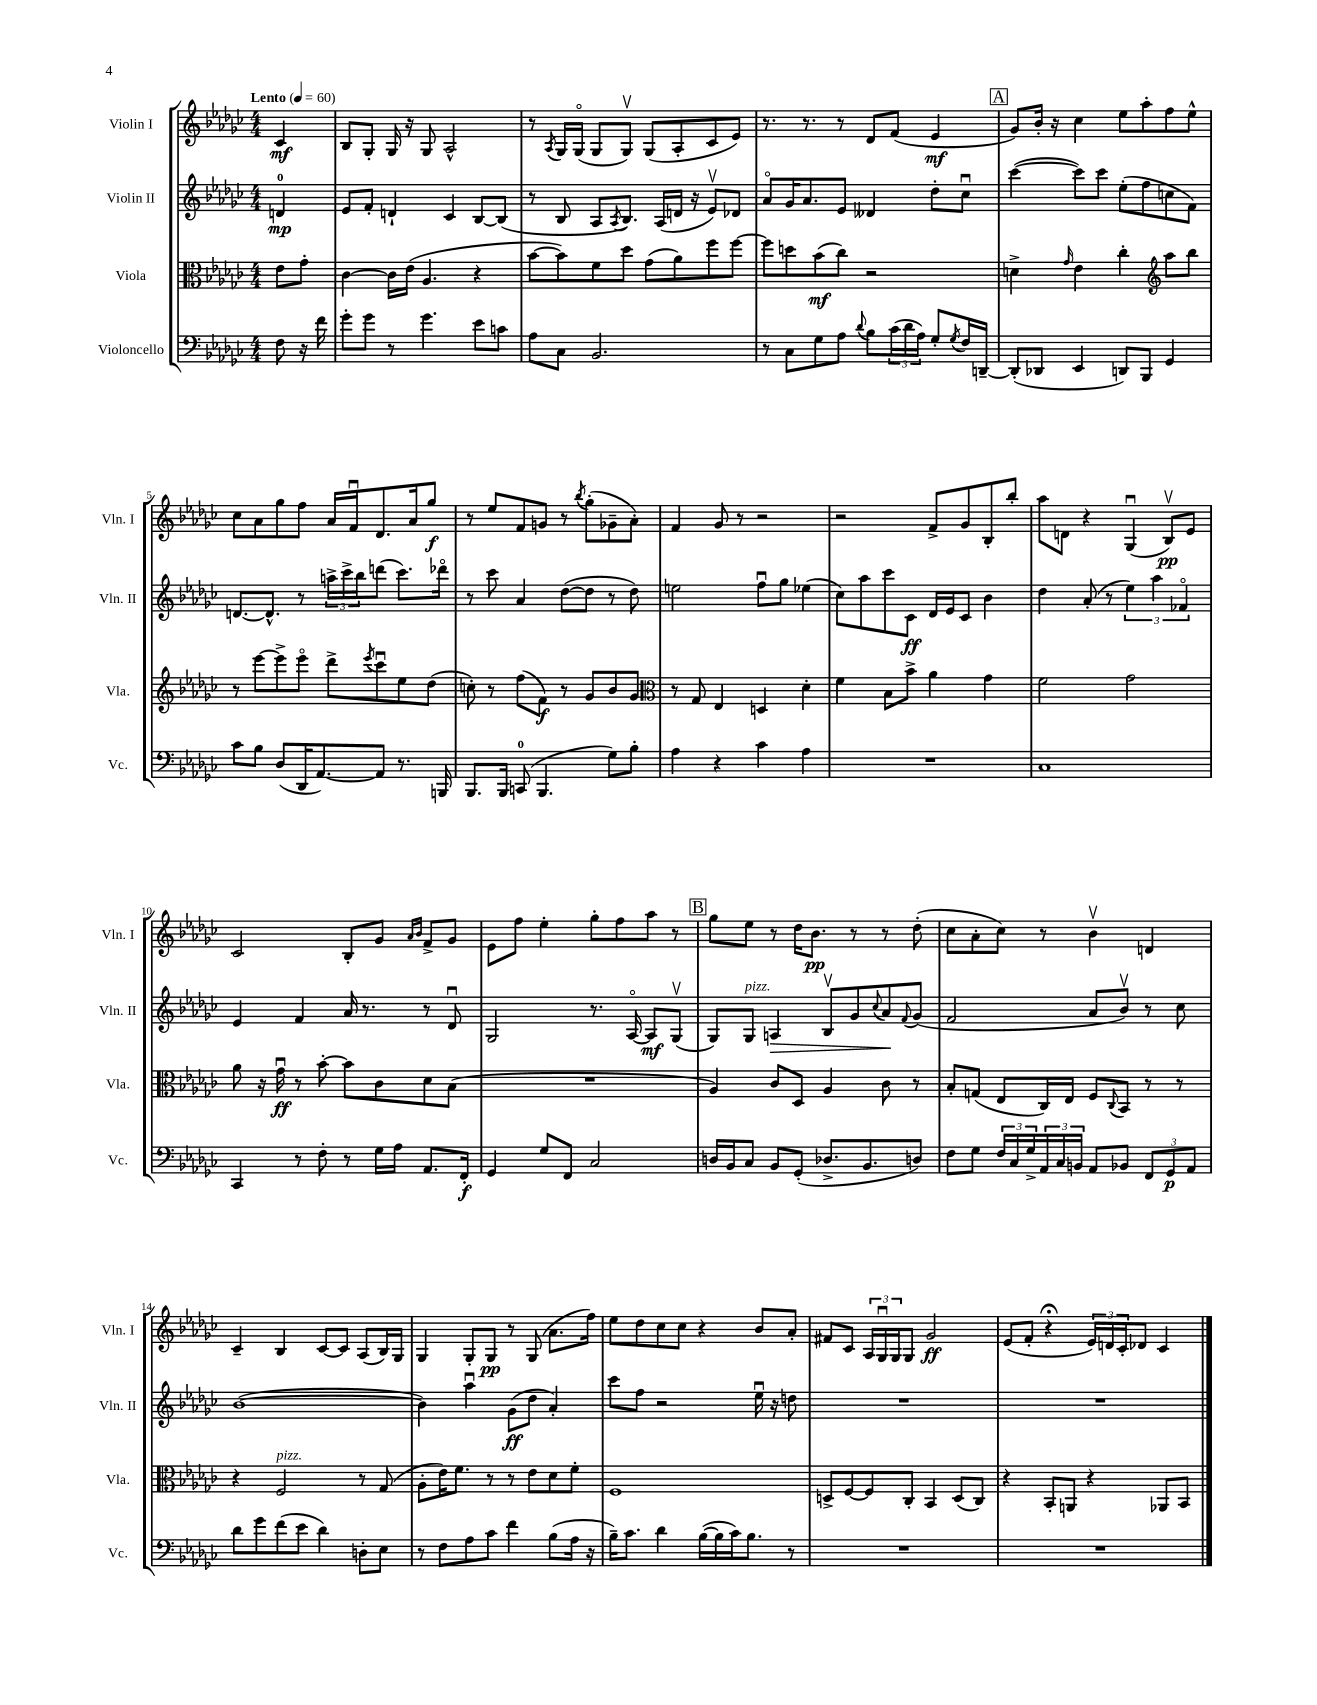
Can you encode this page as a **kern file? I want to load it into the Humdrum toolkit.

**kern	**kern	**kern	**kern
*staff4	*staff3	*staff2	*staff1
*clefF4	*clefC3	*clefG2	*clefG2
*k[b-e-a-d-g-c-]	*k[b-e-a-d-g-c-]	*k[b-e-a-d-g-c-]	*k[b-e-a-d-g-c-]
*M4/4	*M4/4	*M4/4	*M4/4
*MM60	*MM60	*MM60	*MM60
8F\	8e-\L	4d/	4c-/
16r	8g-'\J	.	.
16f\	.	.	.
=	=	=	=
8g-'\L	[4c-\	8e-/L	8B-/L
8g-\J	.	8f'/J	8G-'/J
8r	16c-\]LL	4d`/	16G-/
.	(16e-\JJ	.	16r
4.g-\	4.A-/	.	8G-/
.	.	4c-/	2A-^^/
8e-\L	4r	[8B-/L	.
8c\J	.	(8B-/]J	.
=	=	=	=
8A-\L	[8b-\L	8r	8r
.	.	.	8qA-/
8C-\J	8b-\])	8B-/	16G-/LL
.	.	.	(16G-o/JJ
2.BB-/	8f\	8A-/L	8G-/L
.	.	8qA-/	.
.	8dd-\J	8.B-/J)	8G-v/J)
.	(8g-\L	.	(8G-/L
.	.	(16A-/LL	.
.	8a-\)	16d/JJ	8A-'/
.	.	16r	.
.	8ff\	8e-v/L)	8c-/
.	[8ff\J	8d-/J	8e-/J)
=	=	=	=
8r	8ff\]L	8a-o/L	8.r
8C-\L	8dd\	16g-/K	.
.	.	8.a-/	8.r
8G-\	(8b-\	.	.
8A-\J	8cc-\J)	8e-/J	8r
8qqd-/	.	.	.
8B-\L	2r	4d--/	8d-/L
(24c-\L	.	.	(8f/J
24d-\	.	.	.
24A-\JJ)	.	.	.
8G-'/L	.	8dd-'\L	4e-/
8qG-/	.	.	.
16F/L	.	8cc-u\J	.
[16DD~/JJ	.	.	.
=	=	=	=
(8DD'/]L	4d^\	([4ccc-\	8g-/L)
8DD-/J	.	.	16b-'/Jk
.	.	.	16r
.	16qqg-/	.	.
4EE-/	4e-\	8ccc-\]L)	4cc-\
.	.	8ccc-\J	.
8DD/L)	4cc-'\	(8ee-'\L	8ee-\L
8BBB-/J	.	8ff\	8aa-'\
*	*clefG2	*	*
4GG-/	8aa-\L	8cc\	8ff\
.	8bb-\J	8f\J)	8ee-^^\J
=	=	=	=
8c-\L	8r	[8.d/L	8cc-\L
8B-\J	[8eee-\L	.	8a-\
.	.	8.d^^/]J	.
(8D-/L	8eee-^\]	.	8gg-\
16DD-/K	8eee-o\J	8r	8ff\J
[8.AA-/)	.	.	.
.	8ddd-^\L	24aa^\LL	16a-/LL
.	.	24ccc-^\	.
.	.	.	16fu/J
.	.	24bb-\J	.
.	8qeee-/	.	.
8AA-/]J	8ccc-u\	(8ddd\J	8.d-/
8.r	8ee-\	8.ccc-\L)	.
.	.	.	16a-/k
.	(8dd-\J	.	8gg-/J
16BBB/	.	16ddd-o\Jk	.
=	=	=	=
8.BBB-/L	8cc'\)	8r	8r
.	8r	8ccc-\	8ee-/L
16BBB-/Jk	.	.	.
(8CC/	(8ff\L	4a-/	8f/
4.BBB-/	8f\J)	.	8g/J
.	8r	([8dd-\L	8r
.	.	.	8qbb-/
.	8g-/L	8dd-\]J	(8gg-'\L
8G-\L)	8b-/	8r	8g-~\
8B-'\J	8g-/J	8dd-\)	8a-'\J)
=	=	=	=
*	*clefC3	*	*
4A-\	8r	2ee\	4f/
.	8G-/	.	.
4r	4E-/	.	8g-/
.	.	.	8r
4c-\	4D/	8ffu\L	2r
.	.	8gg-\J	.
4A-\	4d-'\	(4ee-\	.
=	=	=	=
1r	4f\	8cc-\L)	2r
.	.	8aa-\	.
.	8B-\L	8ccc-\	.
.	8b-^\J	8c-\J	.
.	4a-\	16d-/LL	8f^/L
.	.	16e-/J	.
.	.	8c-/J	8g-/
.	4g-\	4b-\	8B-'/
.	.	.	8bb-'/J
=	=	=	=
1C-	2f\	4dd-\	8aa-\L
.	.	.	8d\J
.	.	(8a-'/	4r
.	.	8r	.
.	2g-\	6ee-\)	(4G-u/
.	.	6aa-\	.
.	.	.	8B-v/L)
.	.	6f-o/	.
.	.	.	8e-/J
=	=	=	=
4CC-/	8a-\	4e-/	2c-/
.	16r	.	.
.	16g-u\	.	.
8r	8r	4f/	.
8F'\	[8b-'\	.	.
8r	8b-\]L	16a-/	8B-'/L
.	.	8.r	.
16G-\LL	8c-\	.	8g-/J
16A-\JJ	.	.	.
.	.	.	16qqa-/LL
.	.	.	16qqb-/JJ
8.AA-/L	8d-\	8r	8f^/L
.	(8B-\J	8d-u/	8g-/J
16FF'/Jk	.	.	.
=	=	=	=
4GG-/	1r	2G-/	8e-\L
.	.	.	8ff\J
8G-/L	.	.	4ee-'\
8FF/J	.	.	.
2C-/	.	8.r	8gg-'\L
.	.	.	8ff\
.	.	[16A-o/	.
.	.	8A-/]L	8aa-\J
.	.	(8G-v/J	8r
=	=	=	=
16D/LL	4A-/)	8G-/L)	8gg-\L
16BB-/J	.	.	.
8C-/J	.	8G-/J	8ee-\J
8BB-/L	8c-/L	4A/	8r
(8GG-'/J	8D-/J	.	16dd-\LK
.	.	.	8.b-\J
8.D-^/L	4A-/	8B-v/L	.
.	.	8g-/	8r
8.BB-/	.	.	.
.	.	8qqcc-/	.
.	8c-\	8a-/	8r
.	.	8qqf/	.
8D/J)	8r	(8g-/J	(8dd-'\
=	=	=	=
8F\L	8B-'/L	2f/	8cc-\L
8G-\J	(8G/J	.	8a-'\
24F/LL	8E-/L	.	8cc-\J)
24C-/	.	.	.
24G-^/	.	.	.
24AA-/	16C-/L)	.	8r
24C-/	.	.	.
.	16E-/JJ	.	.
24BB/JJ	.	.	.
8AA-/L	8F/L	8a-/L	4b-v\
.	8qqC-/	.	.
8BB-/J	8BB-/J	8b-v/J)	.
12FF/L	8r	8r	4d/
12GG-/	.	.	.
.	8r	8cc-\	.
12AA-/J	.	.	.
=	=	=	=
8d-\L	4r	([1b-	4c-~/
8g-\	.	.	.
(8f\	2F/	.	4B-/
8e-\J	.	.	.
4d-\)	.	.	[8c-/L
.	.	.	8c-/]J
8D'\L	8r	.	(8A-/L
8E-\J	(8G-/	.	16B-/L)
.	.	.	16G-/JJ
=	=	=	=
8r	8A-'\L	4b-\])	4G-/
8F\L	16e-\K)	.	.
.	8.f\J	.	.
8A-\	.	4aa-u\	8G-'/L
8c-\J	8r	.	8G-/J
4f\	8r	(8g-\L	8r
.	8e-\L	8dd-\J	(8G-/
(8B-\L	8d-\	4a-'/)	8.a-\L
16A-\Jk	8f'\J	.	.
16r	.	.	16ff\Jk)
=	=	=	=
16B-~\LK)	1F	8ccc-\L	8ee-\L
8.c-\J	.	.	.
.	.	8ff\J	8dd-\
4d-\	.	2r	8cc-\
.	.	.	8cc-\J
([16B-\LL	.	.	4r
16B-\]	.	.	.
16c-\J)	.	.	.
8.B-\J	.	.	.
.	.	16ee-u\	8b-/L
.	.	16r	.
8r	.	8dd\	8a-'/J
=	=	=	=
1r	8D^/L	1r	8f#/L
.	[8F/	.	8c-/J
.	8F/]	.	24A-/LL
.	.	.	24G-u/
.	.	.	24G-/J
.	8C-'/J	.	8G-/J
.	4BB-/	.	2g-/
.	(8D/L	.	.
.	8C-/J)	.	.
=	=	=	=
1r	4r	1r	(8e-/L
.	.	.	8f'/J
.	8BB-'/L	.	4r;
.	8AA/J	.	.
.	4r	.	24e-/LL)
.	.	.	24d/
.	.	.	24c-'/J
.	.	.	8d-/J
.	8AA-/L	.	4c-/
.	8BB-/J	.	.
==	==	==	==
*-	*-	*-	*-
